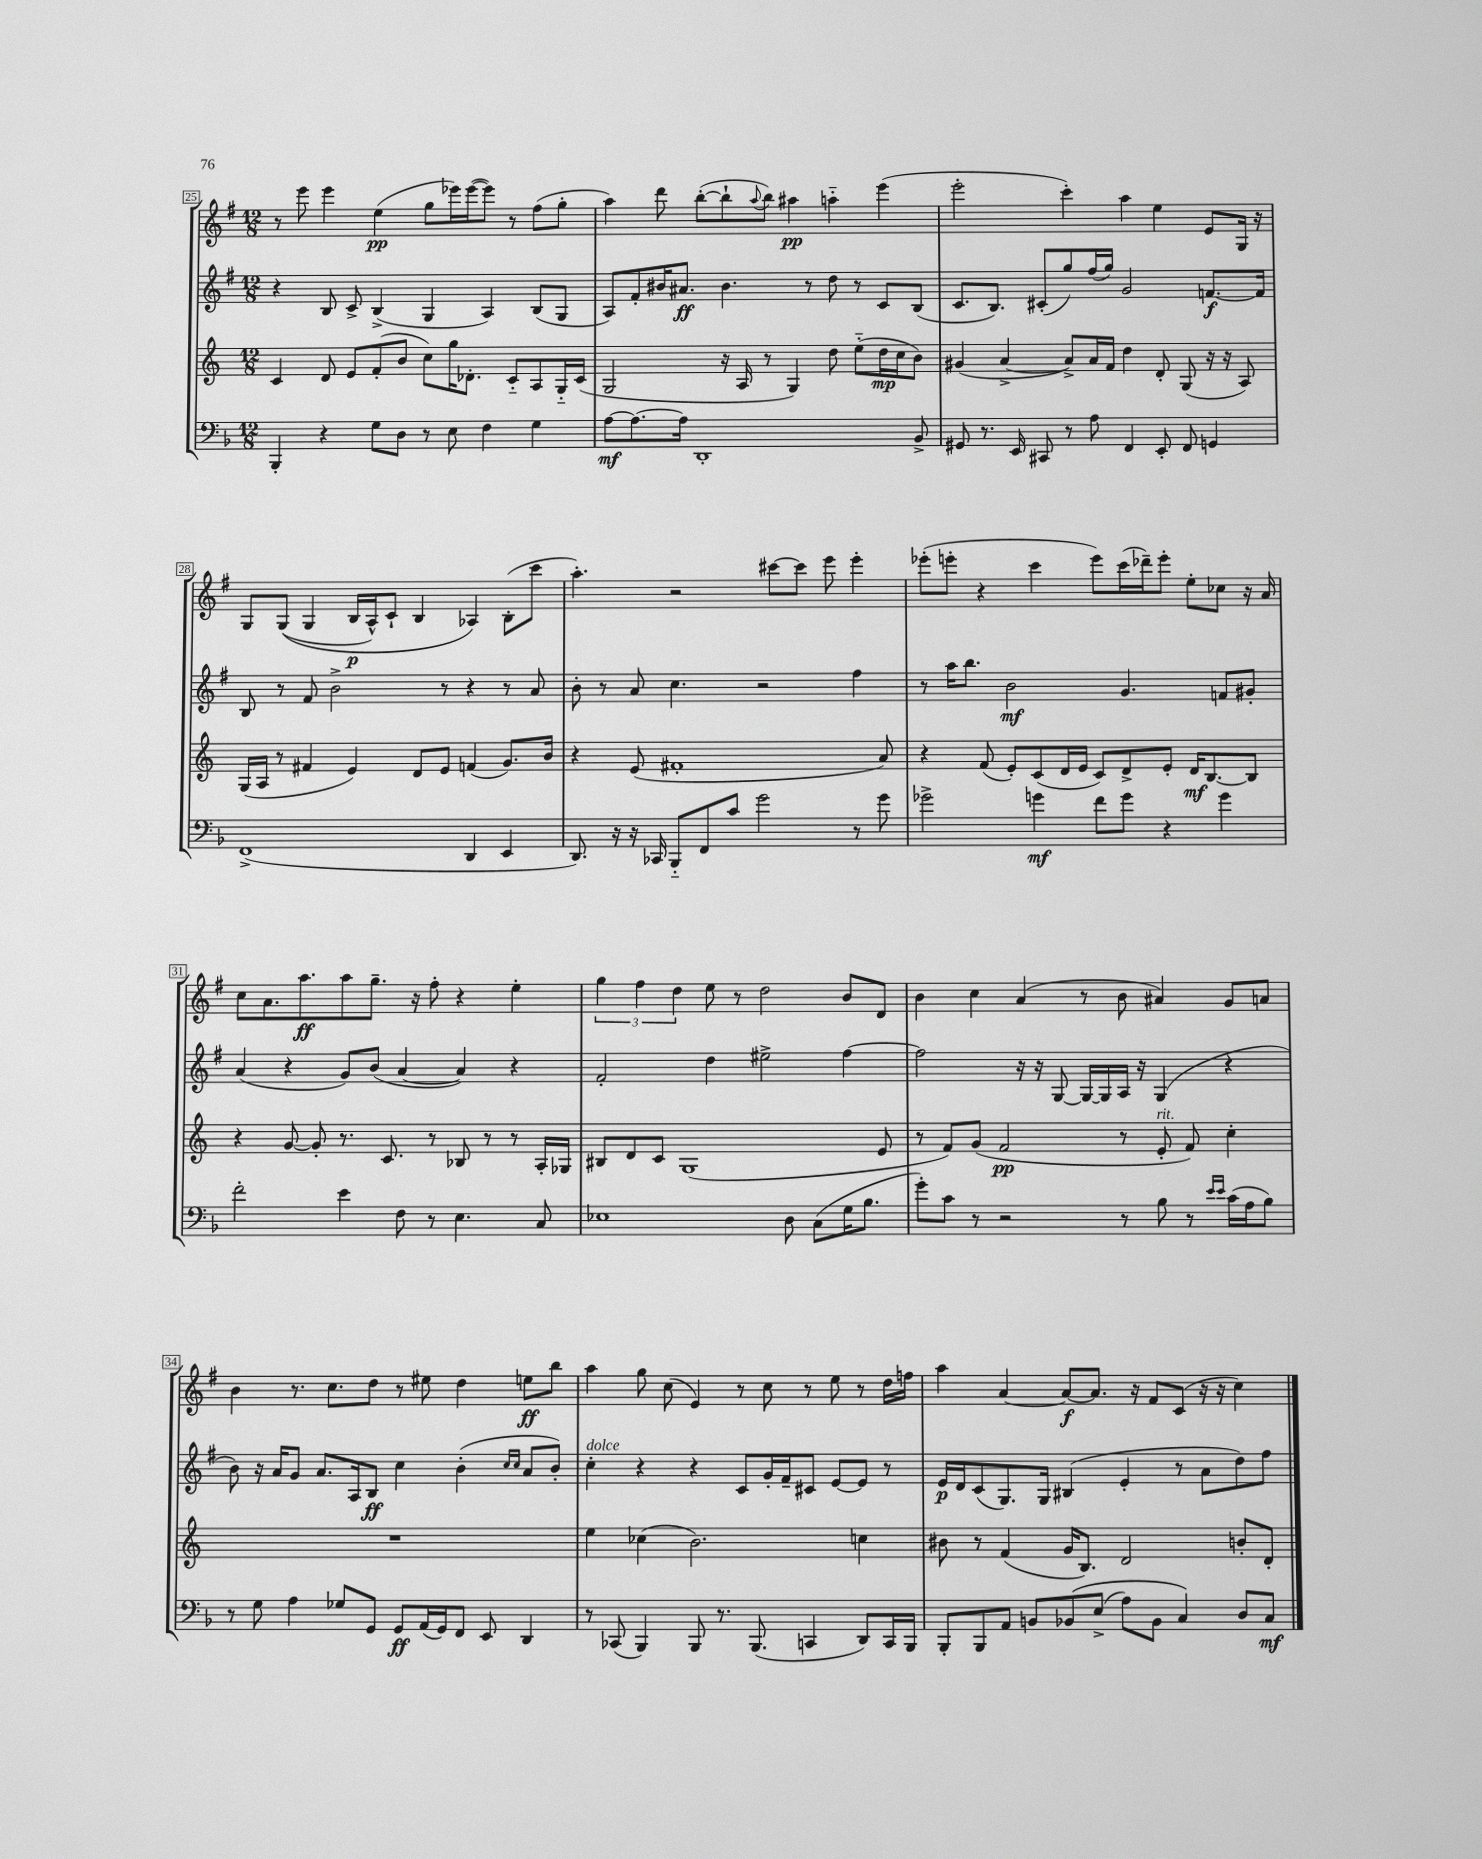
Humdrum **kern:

**kern	**kern	**kern	**kern
*staff4	*staff3	*staff2	*staff1
*clefF4	*clefG2	*clefG2	*clefG2
*k[b-]	*k[]	*k[f#]	*k[f#]
*M12/8	*M12/8	*M12/8	*M12/8
4BBB-'	4c	4r	8r
.	.	.	8eee
4r	8d	8B	4eee
.	8e	8c^	.
8G	(8f'	(4B^	(4ee
8D	8b	.	.
8r	8cc)	4G	8gg
8E	16gg	.	16eee-)
.	8.d-'	.	([16eee-
4F	.	4A)	8eee-])
.	8c'~	.	8r
4G	8A	(8B	(8ff#
.	16G'~	8G	8gg'
.	(16c	.	.
=	=	=	=
[8A	2G	8A)	4aa)
8.A_	.	8f#'	.
.	.	16b#	8ddd
16A]	.	8.a#	.
1DD'	.	.	([8bb'
.	16r	4.b#	8bb`]
.	16A	.	.
.	.	.	8qqaa
.	8r	.	8bb)
.	4G)	.	4aa#
.	.	8r	.
.	8dd	8dd	4aa'~
.	(8ee'~	8r	.
.	16dd	8c	(4eee
.	16cc	.	.
8BB-^	8b)	(8B	.
=	=	=	=
8GG#	(4g#	8.c	2eee'
8.r	.	.	.
.	.	8.B)	.
.	[4a^	.	.
16EE	.	.	.
8CC#	.	(8c#'	.
8r	8a^])	8gg)	4ccc')
8A	16a	(16ff#	.
.	16f	16gg)	.
4FF	4dd	2g	4aa
8EE'	8d'	.	4ee
8FF	(8G	.	.
4GG	16r	[8.f	8e
.	16r	.	.
.	8A)	.	16G
.	.	16f]	16r
=	=	=	=
(1FF^	(16G	8B	8G
.	16A	.	.
.	8r	8r	&((8G
.	4f#	8f#	4G
.	.	2b^	.
.	4e)	.	16B
.	.	.	16A^^)
.	.	.	8c`
.	8d	.	4B
.	8e	8r	.
4DD	(4f	4r	4A-&)
4EE	8.g)	8r	(8B'
.	.	8a	8ccc
.	16b	.	.
=	=	=	=
8.DD)	4r	8b'	4.aa')
.	.	8r	.
16r	.	.	.
16r	(8e	8a	.
16CC-	.	.	.
8BBB-'~	1f#'	4.cc	2r
8FF	.	.	.
8c	.	.	.
2g	.	2r	.
.	.	.	[8ccc#
.	.	.	8ccc#]
.	.	.	8eee
8r	.	4ff#	4eee'
8g	8a)	.	.
=	=	=	=
2g-^	4r	8r	(8eee-'
.	.	16aa	8eee'
.	.	8.bb	.
.	(8f	.	4r
.	8e')	2b	.
4g	(8c	.	4ccc
.	16d	.	.
.	16e	.	.
8f	8c)	.	8eee)
8g	8d^	4.g	(16ccc
.	.	.	16ddd-~)
4r	8e'	.	8eee'
.	16d	.	8ee'
.	[8.B	.	.
4g	.	8f	8cc-
.	8B]	8g#'	16r
.	.	.	16a
=	=	=	=
2f'	4r	(4a	8cc
.	.	.	8.a
.	[8g	4r	.
.	.	.	8.aa
.	8g']	.	.
4e	8.r	8g)	8aa
.	.	(8b	8.gg~
.	8.c	.	.
8F	.	[4a	.
.	.	.	16r
8r	8r	.	8ff#'
4.E	8B-	4a])	4r
.	8r	.	.
.	8r	4r	4ee'
8C	16A'	.	.
.	16G-	.	.
=	=	=	=
1E-	8B#	2f#'	6gg
.	8d	.	.
.	.	.	6ff#
.	8c	.	.
.	.	.	6dd
.	(1G	.	.
.	.	4dd	8ee
.	.	.	8r
.	.	2ee#^	2dd
8D	.	.	.
(8C	.	.	.
16G	.	[4ff#	8b
8.B-	.	.	.
.	8e	.	8d
=	=	=	=
8g')	8r	2ff#]	4b
8c	8f)	.	.
8r	(8g	.	4cc
2r	2f	.	.
.	.	16r	(4a
.	.	16r	.
.	.	[8G	.
.	.	16G_	8r
.	.	16G]	.
8r	8r	16A	8b
.	.	16r	.
8B-	8e'	(4G	4a#)
8r	8f)	.	.
16qqe	.	.	.
16qqe	.	.	.
(16c	4cc'	4r	8g
16A	.	.	.
8B-)	.	.	8a
=	=	=	=
8r	1.r	8b)	4b
8G	.	16r	.
.	.	16a	.
4A	.	8g	8.r
.	.	8.a	.
.	.	.	8.cc
8G-	.	.	.
.	.	16A	.
8GG	.	8B	8dd
8GG	.	4cc	8r
(16AA	.	.	8ee#
16GG)	.	.	.
8FF	.	(4b'	4dd
8EE	.	.	.
.	.	16qqcc	.
.	.	16qqcc	.
4DD	.	8a	8ee
.	.	8b')	8bb
=	=	=	=
8r	4ee	4cc'	4aa
(8CC-	.	.	.
4BBB-)	(4cc-	4r	8gg
.	.	.	(8cc
8BBB-	2.b)	4r	4e)
8.r	.	.	.
.	.	8c	8r
(8.BBB-	.	.	.
.	.	16g'	8cc
.	.	16f#~	.
4CC	.	8c#	8r
.	.	[8e	8ee
8DD)	4cc	8e]	8r
16CC	.	8r	16dd
16BBB-	.	.	16ff
=	=	=	=
8BBB-'	8b#	16e	4aa
.	.	16d	.
8BBB-	8r	(8c	.
8AA	(4f	8.G)	[4a
8BB	.	.	.
.	.	16G	.
&(8BB-	16g	(4B#	8a_
.	8.B)	.	.
(8E^	.	.	8.a]
8A)	2d	4e'	.
.	.	.	16r
8BB-	.	.	8f#
4C&)	.	8r	(8c
.	.	8a	16r
.	.	.	16r
8D	8b'	8dd)	4cc)
8C	8d'	8ff#	.
==	==	==	==
*-	*-	*-	*-
